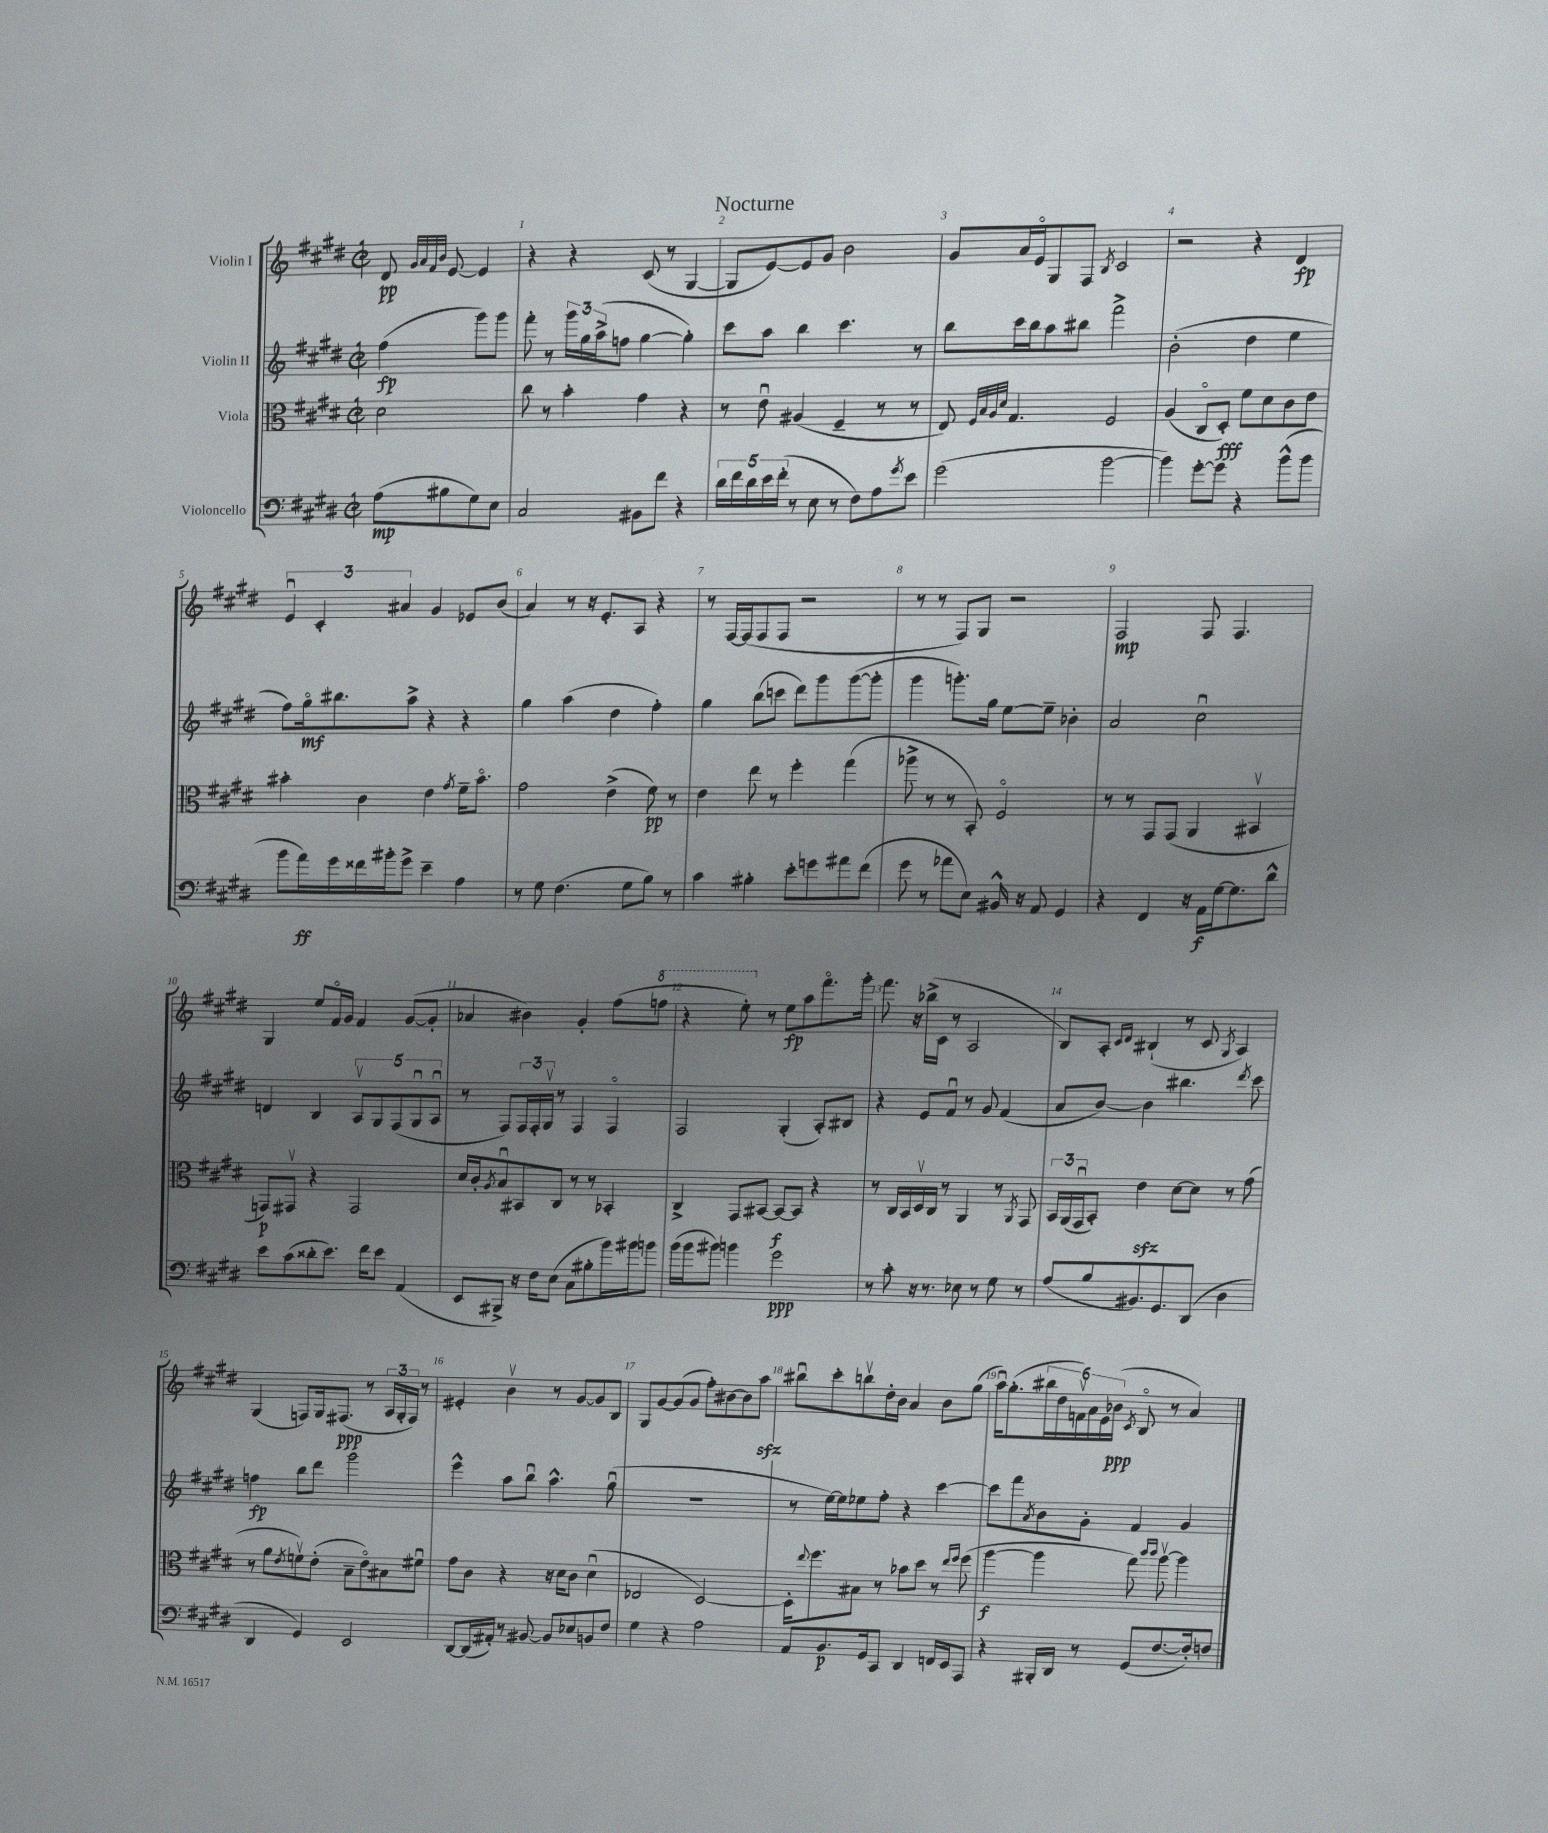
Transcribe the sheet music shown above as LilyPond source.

\header { title = "Nocturne" }
<<
\new StaffGroup <<
\new Staff = "s0" \with { instrumentName = "Violin I" } {
    \clef treble \key e \major \defaultTimeSignature \time 2/2 \partial 2
    dis'8\pp \grace { gis'32 a'32 fis'32 b'32 } e'8~ e'4 |
    r4 r4 cis'8( r8 gis4~ |
    gis8 e'8~) e'8 gis'8 b'2 |
    gis'8 a'16 e'16\flageolet gis8 fis8 \acciaccatura { b8 } cis'2 |
    r2 r4 dis'4\fp |
    \tuplet 3/2 { e'4\downbow cis'4-. ais'4 } gis'4 ees'8 b'8( |
    a'4) r8 r16 e'8.-. a8 r4 |
    r8 fis16~ fis16( fis8 fis8 r2 |
    r8 r8 fis8) gis8 r2 |
    fis2\mp fis8 fis4. |
    gis4 e''8 fis'16\flageolet gis'16 fis'4 gis'8~( gis'8-. |
    aes'4 bis'4) gis'4-. fis''8( \ottava #1 f'''8 |
    r4 e'''8-.) \ottava #0 r8 e''8\fp a''8 fis'''8.\flageolet gis'''16-. |
    fis'''8. r16 bes''16->( cis'16 r8 a2 |
    b8) a8-. \grace { cis'16 dis'16 } bis4-!( r8 cis'8 \acciaccatura { gis8 } a4) |
    gis4( f8) gis16 fis8.\ppp( r8 \tuplet 3/2 { a16 gis16-. fis16) } r8 |
    eis'4-. b'4\upbow r8 gis'8~ gis'8 b8 |
    gis8 gis'8~ gis'8( gis'8 fis''8-.) bis'8~ bis'8 a''8\sfz |
    bis''8\downbow cis'''8-. b''8\upbow dis''16-. b'16 a'4 b'8 gis''8( |
    a''16\downbow) gis''8.-.( \tuplet 6/4 { bis''16 dis''16 f'16\upbow) a'16 e'16 bes'16\ppp( } \acciaccatura { cis'8 } b8\flageolet r8 a'4) \bar "|." |
}
\new Staff = "s1" \with { instrumentName = "Violin II" } {
    \clef treble \key e \major \defaultTimeSignature \time 2/2 \partial 2
    fis''4\fp( gis'''8) gis'''8 |
    fis'''8-. r8 \tuplet 3/2 { gis'''16 gis''16 a''16->( } f''8 gis''4~ gis''4-.) |
    cis'''8 a''8 b''4 cis'''4. r8 |
    b''8 cis'''16 b''16 a''8 bis''8 fis'''2-> |
    b'2-.( dis''4 e''4 |
    fis''8) gis''16\flageolet\mf bis''8. a''8-> r4 r4 |
    gis''4 a''4( dis''4 fis''4-.) |
    gis''4 b''8( c'''8 dis'''8) gis'''8 gis'''8~( gis'''8-. |
    gis'''4 g'''8.-.) gis''16 e''8~ e''8-- bes'4-. |
    a'2 cis''2\downbow |
    d'4 b4 \tuplet 5/4 { a8\upbow gis8 fis8( gis8\downbow a8\downbow } |
    r8 fis8) \tuplet 3/2 { fis16 fis16-. gis16\upbow } r8 fis4 fis4\flageolet |
    fis2 gis4-.( a8-.) bis8 |
    r4 e'8 fis'8\downbow r8 gis'8 fis'4( |
    a'8 b'8~) b'4 bis''4. \acciaccatura { dis'''8 } cis'''8 |
    f''4\fp b''8 dis'''8 gis'''2 |
    e'''4-^ a''8 b''8\downbow a''4.-^ gis''8\downbow( |
    R1 |
    r8 e''16~) e''16 ees''8 fis''8-. r4 cis'''4~ |
    cis'''8 fis'''8 \acciaccatura { a'8 } b'8 gis'8-. fis'4 gis'4 \bar "|." |
}
\new Staff = "s2" \with { instrumentName = "Viola" } {
    \clef alto \key e \major \defaultTimeSignature \time 2/2 \partial 2
    dis'2 |
    cis''8 r8 b'4-. gis'4 r4 |
    r8 e'8\downbow ais4( fis4-- r8 r8 |
    e8) \grace { fis32 b32 a32 dis'32 } gis4. fis2 |
    a4( cis8\flageolet dis8-.\fff) fis'8 dis'8 cis'8 e'8 |
    bis'4-. cis'4 e'4 \acciaccatura { gis'8 } fis'16-- bis'8.\flageolet |
    gis'2 e'4->( fis'8\pp) r8 |
    e'4 e''8 r8 fis''4-. gis''4( |
    aes''8-> r8 r8 b,8-.) fis2\flageolet |
    r8 r8 gis,8 gis,8( a,4 bis,4\upbow |
    g,8\p) gis,8\upbow r4 gis,2 |
    dis'16 cis'16-. \acciaccatura { a8 } b8\downbow bis,8 cis8 r8 r8 bes,4-. |
    cis4-> gis,8 bis,8~ bis,8~\f bis,8 r4 |
    r8 cis16 b,16 dis16\upbow cis16 r8 a,4 r8 \acciaccatura { a,8 } gis,8 |
    \tuplet 3/2 { b,16 a,16( gis,16\downbow } b,8-.) e'4\sfz dis'8~ dis'8 r8 gis'8( |
    r8 a'8 \acciaccatura { e'8 } f'8\upbow) e'8-.( b8-- e'8\flageolet) bis8 fis'8\downbow |
    gis'8 cis'8 r4 r16 dis'16 cis'8 dis'4\downbow( |
    ees2 dis2~) |
    dis16-. \appoggiatura { e''8 } fis''8. bis8 r8 bes'8 dis''8 r8 \grace { e''16 fis''16 } fis''8( |
    a''4~\f a''4 gis''8) \grace { cis'''16 cis'''16 } a''8~\upbow a''4 \bar "|." |
}
\new Staff = "s3" \with { instrumentName = "Violoncello" } {
    \clef bass \key e \major \defaultTimeSignature \time 2/2 \partial 2
    a8\mp( bis8 gis8) e8 |
    cis2 bis,8 fis'8 r4 |
    \tuplet 5/4 { dis'16 fis'16 dis'16 e'16 fis'16-.( } r8 e8 r8 fis8) a8 \acciaccatura { gis'8 } e'8 |
    gis'2( b'2~ |
    b'4) gis'8~-. gis'8 r4 b'8-^( b'8 |
    b'8 a'16\ff) gis'16 fisis'16 bis'16-. gis'8-> e'4-- a4 |
    r8 gis8 fis4.( gis8 b8) r8 |
    cis'4 bis4-. e'8-. g'8 ais'8 fis'8( |
    gis'8 r8 aes'8 e8) bis,16-^ r16 a,8 gis,4 |
    r4 fis,4 r16 a,16\f gis16~ gis8. dis'8-^ |
    e'8 cis'8( disis'8-. e'8.) fis'16 e'8 a,4( |
    e,8 bis,,8->) r16 fis16 e8( cis8 bis8-. b'16) bis'16 b'8 |
    b'16( b'16 bis'8) b'4 gis'2\ppp |
    r8 cis'8-. r16 r8. ees8 r8 gis8 r8 |
    a8( b8 bis,8.) gis,8. dis,8( dis4 |
    dis,4 gis,4) e,2 |
    dis,8~ dis,16( ais,16-.) r8 bis,8~ bis,8 ees8 b,8 fis8 |
    gis4 r4 a2 |
    a,8 b,8.\p gis,16 cis,8 dis,4 f,16 e,16 a,,8 |
    r4 bis,,16-. dis,16 r8 gis,8( fis8.~ fis16-.) f8 \bar "|." |
}
>>
>>
\layout { \context { \Score \override BarNumber.break-visibility = ##(#f #t #t) barNumberVisibility = #all-bar-numbers-visible } }
